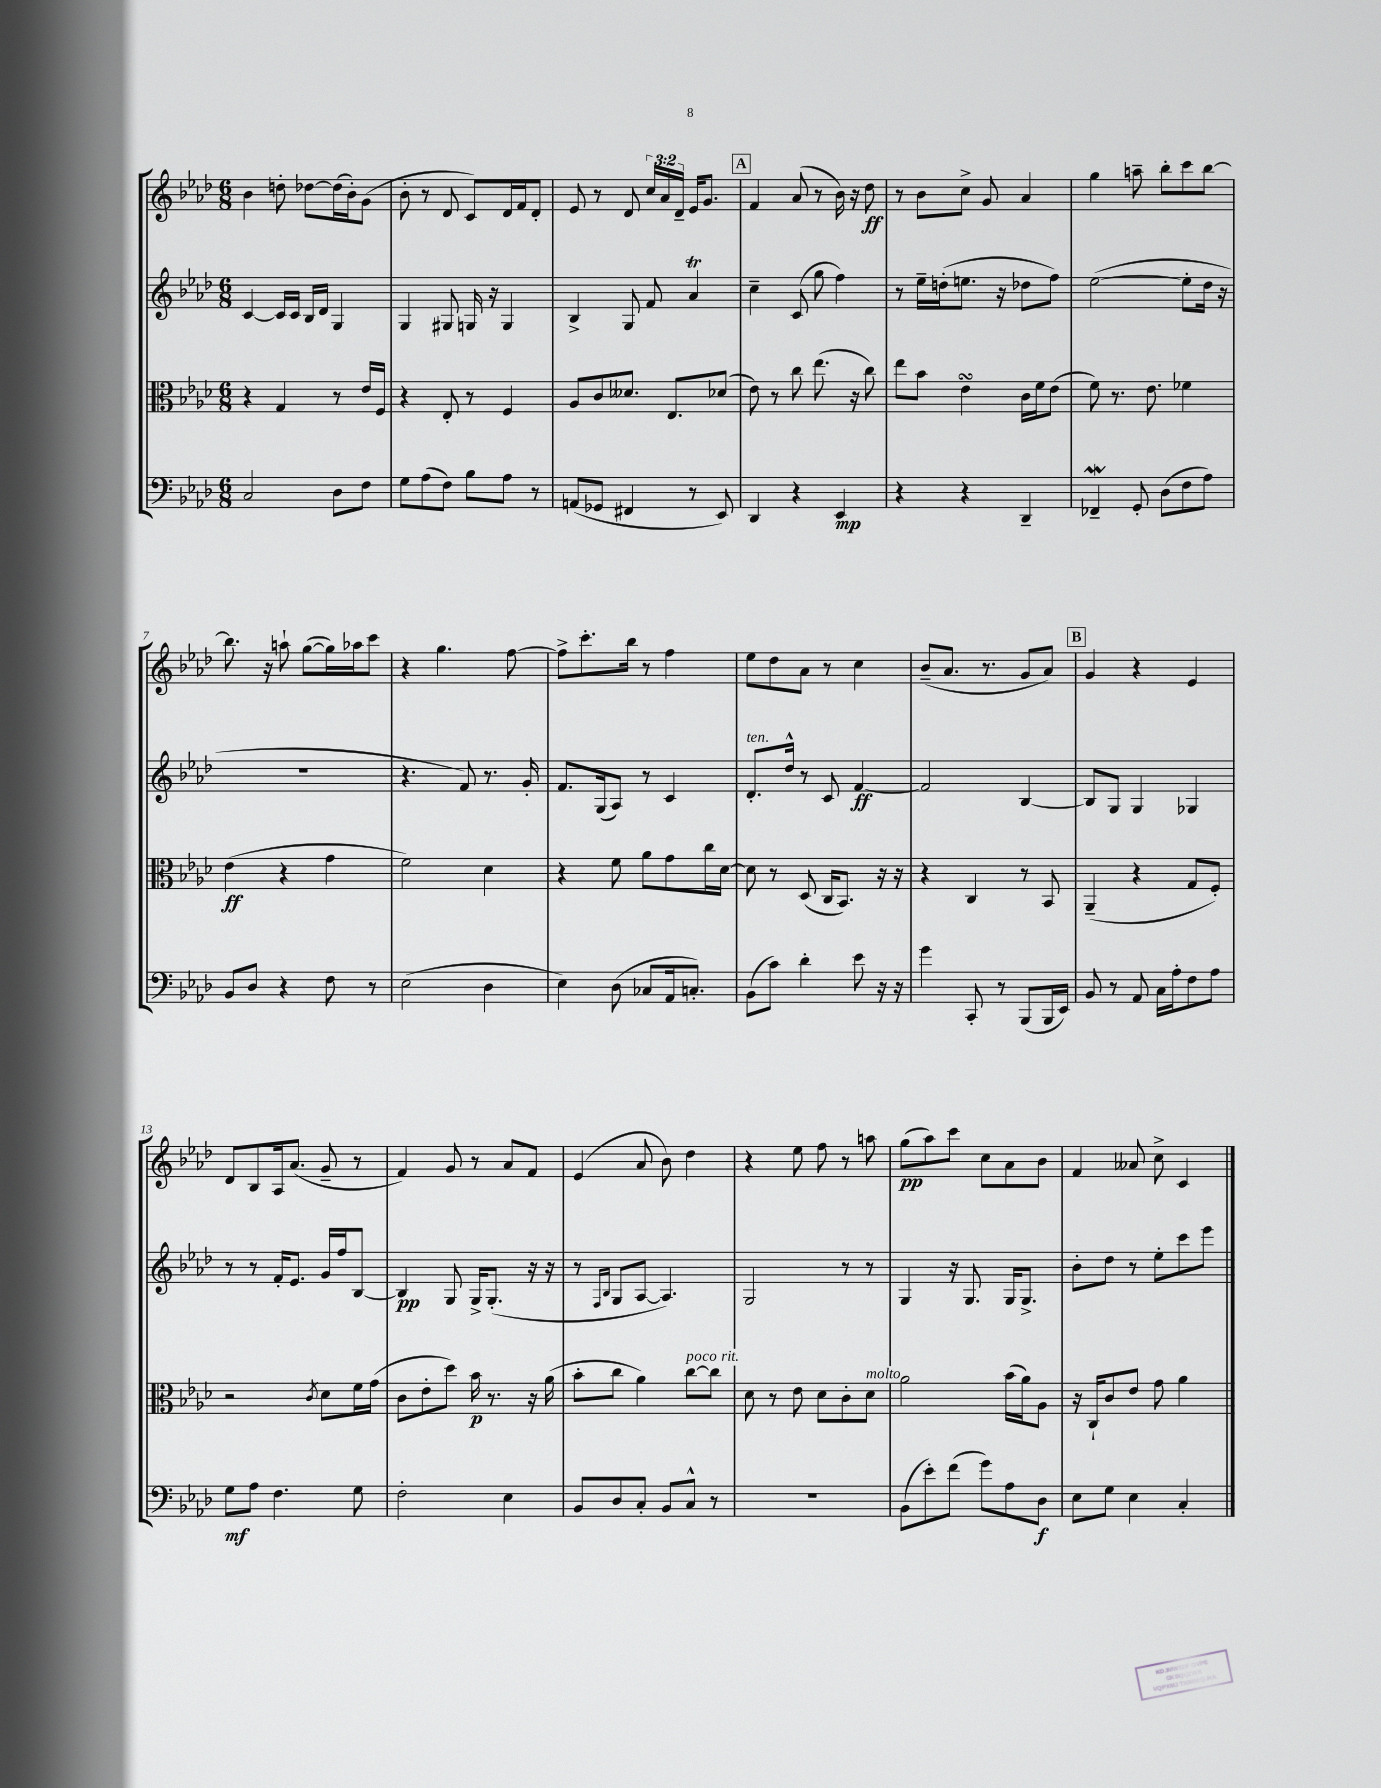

**kern	**dynam	**kern	**dynam	**kern	**dynam	**kern	**dynam
*part4	*part4	*part3	*part3	*part2	*part2	*part1	*part1
*staff4	*staff4	*staff3	*staff3	*staff2	*staff2	*staff1	*staff1
*clefF4	*	*clefC3	*	*clefG2	*	*clefG2	*
*k[b-e-a-d-]	*	*k[b-e-a-d-]	*	*k[b-e-a-d-]	*	*k[b-e-a-d-]	*
*M6/8	*	*M6/8	*	*M6/8	*	*M6/8	*
=1	=1	=1	=1	=1	=1	=1	=1
2C/	.	4r	.	[4c/	.	4b-\	.
.	.	4G/	.	16c/LL]	.	8ddn'\	.
.	.	.	.	16c/JJ	.	.	.
.	.	.	.	16B-/LL	.	[8dd-X\L	.
.	.	.	.	16d-/JJ	.	.	.
8D-\L	.	8r	.	4G/	.	(16dd-\L]	.
.	.	.	.	.	.	16b-'\J)	.
8F\J	.	16e-/LL	.	.	.	(8g\J	.
.	.	16F/JJ	.	.	.	.	.
=2	=2	=2	=2	=2	=2	=2	=2
8G\L	.	4r	.	4G/	.	8b-'\	.
(8A-\	.	.	.	.	.	8r	.
8F\J)	.	8E-'/	.	8G#X/	.	8d-/	.
8B-\L	.	8r	.	16Gn/	.	8c/L)	.
.	.	.	.	16r	.	.	.
8A-\J	.	4F/	.	4G/	.	16d-/L	.
.	.	.	.	.	.	16f/J	.
8r	.	.	.	.	.	8d-'/J	.
=3	=3	=3	=3	=3	=3	=3	=3
(8AAn/L	.	8A-/L	.	4B-^/	.	8e-/	.
8GG-X/J	.	8c/	.	.	.	8r	.
4FF#X/	.	8.d--X/J	.	8G/	.	8d-/	.
.	.	.	.	8f/	.	24cc/LL	.
.	.	.	.	.	.	24a-/	.
.	.	8.E-/L	.	.	.	.	.
.	.	.	.	.	.	24d-~/JJ	.
8r	.	.	.	4a-T/	.	16e-/KL	.
.	.	.	.	.	.	8.g/J	.
8EE-/)	.	(8d-X/J	.	.	.	.	.
!!LO:REH:place=s1:t=A
=4	=4	=4	=4	=4	=4	=4	=4
4DD-/	.	8e-\)	.	4cc~\	.	4f/	.
.	.	8r	.	.	.	.	.
4r	.	8cc\	.	(8c/	.	(8a-/	.
.	.	(8.ee-\	.	8gg\	.	8r	.
4EE-/	mp	.	.	4ff\)	.	16b-\)	.
.	.	16r	.	.	.	16r	.
.	.	8cc\)	.	.	.	8dd-\	ff
=5	=5	=5	=5	=5	=5	=5	=5
4r	.	8ee-\L	.	8r	.	8r	.
.	.	8b-\J	.	16ee-~\LL	.	8b-\L	.
.	.	.	.	(16ddn'\J	.	.	.
4r	.	4e-sSSS\	.	8.een\J	.	8cc^\J	.
.	.	.	.	.	.	8g/	.
.	.	.	.	16r	.	.	.
4DD-~/	.	16c\LL	.	8dd-X\L	.	4a-/	.
.	.	16f\J	.	.	.	.	.
.	.	(8e-\J	.	8ff\J)	.	.	.
=6	=6	=6	=6	=6	=6	=6	=6
4FF-Xw~/	.	8f\)	.	([2ee-\	.	4gg\	.
.	.	8.r	.	.	.	.	.
8GG'/	.	.	.	.	.	8aan~\	.
.	.	8.e-\	.	.	.	.	.
(8D-\L	.	.	.	.	.	8bb-'\L	.
8F\	.	4f-X\	.	8ee-'\L]	.	8ccc\	.
8A-\J)	.	.	.	16dd-\Jk	.	[8bb-\J	.
.	.	.	.	16r	.	.	.
!!LO:LB:g=z
=7	=7	=7	=7	=7	=7	=7	=7
8BB-/L	.	(4e-\	ff	2.r	.	8.bb-\]	.
8D-/J	.	.	.	.	.	.	.
.	.	.	.	.	.	16r	.
4r	.	4r	.	.	.	8aan`\	.
.	.	.	.	.	.	([8gg\L	.
8F\	.	4g\	.	.	.	16gg\L])	.
.	.	.	.	.	.	16aa-X\J	.
8r	.	.	.	.	.	8ccc\J	.
=8	=8	=8	=8	=8	=8	=8	=8
(2E-\	.	2f\)	.	4.r	.	4r	.
.	.	.	.	.	.	4.gg\	.
.	.	.	.	8f/)	.	.	.
4D-\	.	4d-\	.	8.r	.	.	.
.	.	.	.	.	.	[8ff\	.
.	.	.	.	16g'/	.	.	.
=9	=9	=9	=9	=9	=9	=9	=9
4E-\)	.	4r	.	8.f/L	.	8ff^\L]	.
.	.	.	.	.	.	8.ccc'\	.
.	.	.	.	(16G/k	.	.	.
(8D-\	.	8f\	.	8A-/J)	.	.	.
.	.	.	.	.	.	16bb-\Jk	.
8C-X/L	.	8a-\L	.	8r	.	8r	.
16AA-/k	.	8g\	.	4c/	.	4ff\	.
8.Cn'/J)	.	.	.	.	.	.	.
.	.	16cc\L	.	.	.	.	.
.	.	[16d-\JJ	.	.	.	.	.
=10	=10	=10	=10	=10	=10	=10	=10
!	!	!	!	!LO:TX:a:i:t=ten.	!	!	!
(8BB-\L	.	8d-\]	.	8.d-'/L	.	8ee-\L	.
8c\J)	.	8r	.	.	.	8dd-\	.
.	.	.	.	16dd-^^/Jk	.	.	.
4d-'\	.	(8D-/	.	8r	.	8a-\J	.
.	.	16C/KL	.	8c/	.	8r	.
.	.	8.BB-/J)	.	.	.	.	.
8e-\	.	.	.	[4f/	ff	4cc\	.
16r	.	16r	.	.	.	.	.
16r	.	16r	.	.	.	.	.
=11	=11	=11	=11	=11	=11	=11	=11
4g\	.	4r	.	2f/]	.	(8b-~/L	.
.	.	.	.	.	.	8.a-/J	.
8CC'/	.	4C/	.	.	.	.	.
.	.	.	.	.	.	8.r	.
8r	.	.	.	.	.	.	.
(8BBB-/L	.	8r	.	[4B-/	.	8g/L	.
16BBB-/L	.	8BB-/	.	.	.	8a-/J)	.
16EE-/JJ)	.	.	.	.	.	.	.
!!LO:REH:place=s1:t=B
=12	=12	=12	=12	=12	=12	=12	=12
8BB-/	.	(4AA-~/	.	8B-/L]	.	4g/	.
8r	.	.	.	8G/J	.	.	.
8AA-/	.	4r	.	4G/	.	4r	.
16C\LL	.	.	.	.	.	.	.
16A-'\J	.	.	.	.	.	.	.
8F\	.	8G/L	.	4G-X/	.	4e-/	.
8A-\J	.	8F'/J)	.	.	.	.	.
!!LO:LB:g=z
=13	=13	=13	=13	=13	=13	=13	=13
8G\L	mf	2r	.	8r	.	8d-/L	.
8A-\J	.	.	.	8r	.	8B-/	.
4.F\	.	.	.	16f'/KL	.	16A-/k	.
.	.	.	.	8.e-/J	.	(8.a-/J	.
.	.	8qc/	.	.	.	.	.
.	.	8d-\L	.	16g/LL	.	8g~/	.
.	.	.	.	16ff/J	.	.	.
8G\	.	16f\L	.	[8B-/J	.	8r	.
.	.	(16g\JJ	.	.	.	.	.
=14	=14	=14	=14	=14	=14	=14	=14
2F'\	.	8c\L	.	4B-/]	pp	4f/)	.
.	.	8e-'\	.	.	.	.	.
.	.	8dd-\J)	.	8G/	.	8g/	.
.	.	16b-\	p	16G^/KL	.	8r	.
.	.	8.r	.	(8.G'/J	.	.	.
4E-\	.	.	.	.	.	8a-/L	.
.	.	16r	.	16r	.	8f/J	.
.	.	(16a-\	.	16r	.	.	.
=15	=15	=15	=15	=15	=15	=15	=15
8BB-/L	.	8b-'\L	.	8r	.	(4e-/	.
.	.	.	.	16qqF/LL	.	.	.
.	.	.	.	16qqB-/JJ	.	.	.
8D-/	.	8cc\J	.	8G/L	.	.	.
8C'/J	.	4a-\)	.	[8A-/J	.	8a-/	.
8BB-/L	.	.	.	4.A-/])	.	8b-\)	.
!	!	!LO:TX:a:i:t=poco rit.	!	!	!	!	!
8C^^/J	.	[8cc\L	.	.	.	4dd-\	.
8r	.	8cc\J]	.	.	.	.	.
=16	=16	=16	=16	=16	=16	=16	=16
2.r	.	8d-\	.	2G/	.	4r	.
.	.	8r	.	.	.	.	.
.	.	8e-\	.	.	.	8ee-\	.
.	.	8d-\L	.	.	.	8ff\	.
.	.	8c'\	.	8r	.	8r	.
!	!	!LO:TX:a:i:t=molto	!	!	!	!	!
.	.	8d-\J	.	8r	.	8aan\	.
=17	=17	=17	=17	=17	=17	=17	=17
(8BB-\L	.	2a-\	.	4G/	.	(8gg\L	pp
8e-'\)	.	.	.	.	.	8aa-\)	.
(8f\J	.	.	.	16r	.	8ccc\J	.
.	.	.	.	8.G/	.	.	.
8g\L)	.	.	.	.	.	8cc\L	.
8A-\	.	(16b-\LL	.	16G/KL	.	8a-\	.
.	.	16a-\J)	.	8.G^/J	.	.	.
8D-\J	f	8A-\J	.	.	.	8b-\J	.
=18	=18	=18	=18	=18	=18	=18	=18
8E-\L	.	16r	.	8b-'\L	.	4f/	.
.	.	16C`/KL	.	.	.	.	.
8G\J	.	8c/	.	8dd-\J	.	.	.
4E-\	.	8e-/J	.	8r	.	8a--X/	.
.	.	8g\	.	8ee-'\L	.	8cc^\	.
4C'/	.	4a-\	.	8ccc\	.	4c/	.
.	.	.	.	8eee-\J	.	.	.
==	==	==	==	==	==	==	==
*-	*-	*-	*-	*-	*-	*-	*-
